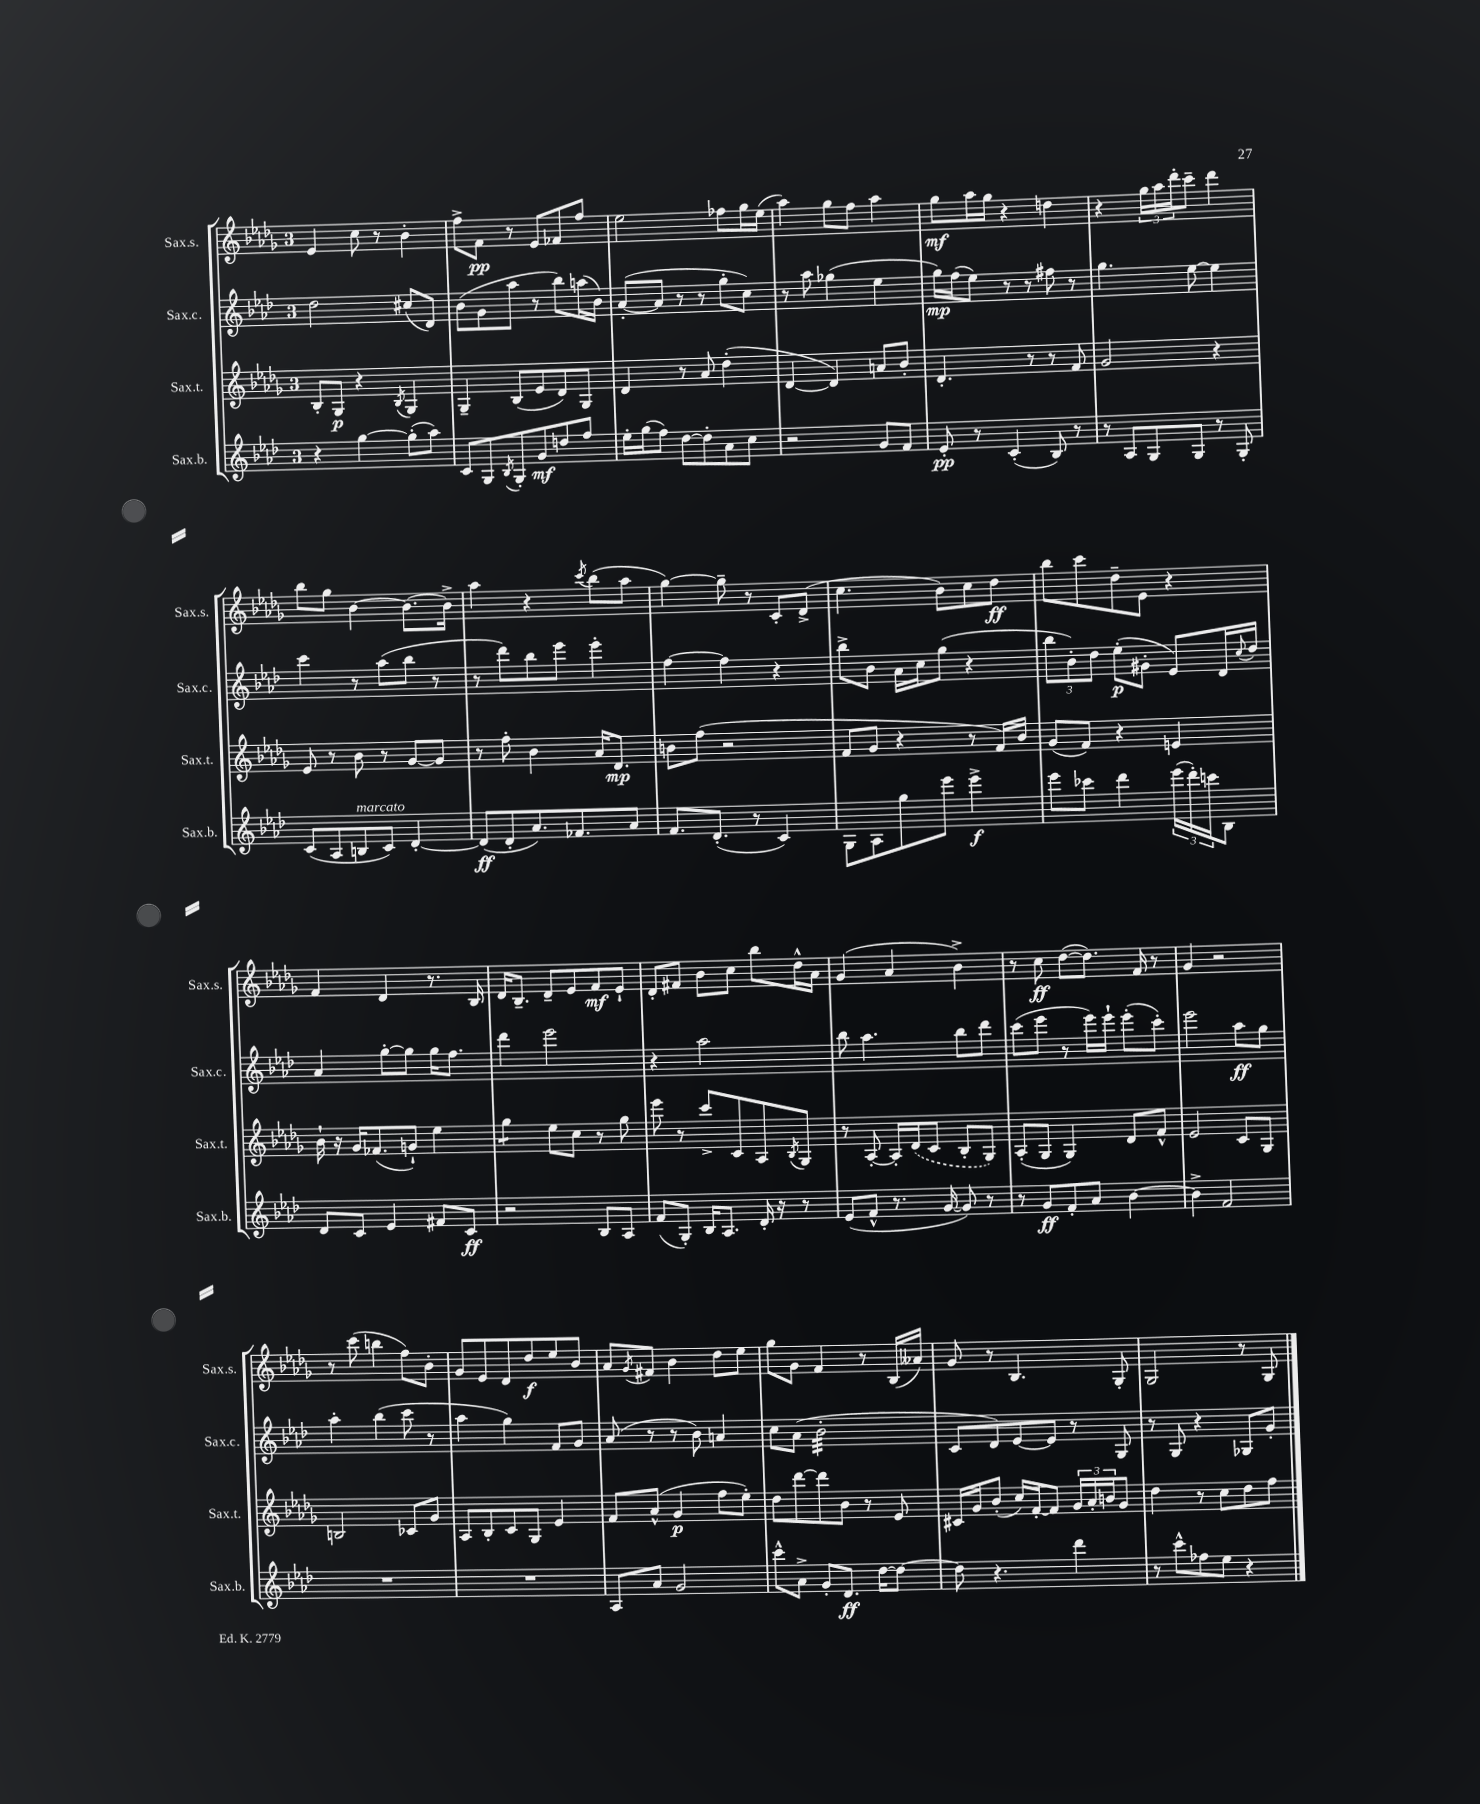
<<
\new StaffGroup <<
\new Staff = "s0" \with { instrumentName = "Sax.s." shortInstrumentName = "Sax.s." } {
    \clef treble \key des \major \once \override Staff.TimeSignature.style = #'single-digit \time 3/4
    ees'4 c''8 r8 bes'4-. |
    f''8-> f'8\pp r8 ees'8 fes'8 f''8 |
    ees''2 fes''8 ges''16 ees''16( |
    aes''4) ges''8 f''8 aes''4 |
    ges''8\mf aes''16 ges''16 r4 d''4 |
    r4 \tuplet 3/2 { ges''16 aes''16 des'''16-. } c'''8-- des'''4 |
    bes''8 ges''8 bes'4~ bes'8.~ bes'16-> |
    aes''4 r4 \acciaccatura { c'''8 } bes''8( aes''8 |
    ges''4~) ges''8-- r8 c'8-. des'8->( |
    c''4. bes'8) c''8 des''8\ff |
    bes''8 c'''8 des''8-- ees'8 r4 |
    f'4 des'4 r8. bes16 |
    des'16 bes8.-- des'8-- ees'8 f'8\mf ees'8-! |
    des'8-. fis'8 bes'8 c''8 bes''8 des''16-^ aes'16 |
    ges'4( aes'4 bes'4->) |
    r8 c''8\ff des''8~( des''8.) f'16 r8 |
    ges'4 r2 |
    r8 c'''8( b''4 f''8) bes'8-. |
    ges'8 ees'8 des'8 des''8\f ees''8 bes'8 |
    aes'8 \acciaccatura { ges'8 } fis'8 bes'4 des''8 ees''8 |
    ges''8 ges'8 f'4 r8 bes16( aeses'16) |
    ges'8 r8 bes4. ges8-. |
    ges2 r8 ges8 \bar "|." |
}
\new Staff = "s1" \with { instrumentName = "Sax.c." shortInstrumentName = "Sax.c." } {
    \clef treble \key aes \major \once \override Staff.TimeSignature.style = #'single-digit \time 3/4
    des''2 cis''8( des'8) |
    bes'8( g'8 aes''8 r8 bes''8) a''16( bes'16) |
    aes'8~-.( aes'8 r8 r8 g''8-. c''8) |
    r8 aes''8 ges''4( ees''4 |
    g''16\mp) f''16( ees''8) r8 r8 fis''8 r8 |
    g''4. ees''8~ ees''4 |
    c'''4 r8 aes''8( bes''8 r8 |
    r8 des'''8) bes''8 ees'''8 ees'''4-. |
    f''4~ f''4 r4 |
    bes''8-> bes'8 aes'16 c''16 g''8( r4 |
    \tuplet 3/2 { bes''8 bes'8-.) des''8 } ees''8-.\p( gis'8-. ees'8) des'16 \appoggiatura { c''8 } des''16 |
    aes'4 g''8~-. g''8 g''16 f''8. |
    des'''4 ees'''2 |
    r4 aes''2 |
    bes''8 aes''4. bes''8 des'''8 |
    c'''8( ees'''8 r8 ees'''16) ees'''16-! ees'''8-.( c'''8-.) |
    ees'''2 aes''8\ff g''8 |
    aes''4-. bes''4( c'''8 r8 |
    aes''4 g''4) f'8 g'8 |
    aes'8( r8 r8 bes'8) a'4 |
    c''8 aes'8( bes'2:32-. |
    c'8 des'8) ees'8~ ees'8 r8 g8 |
    r8 g8 r4 ges8 g'8-. \bar "|." |
}
\new Staff = "s2" \with { instrumentName = "Sax.t." shortInstrumentName = "Sax.t." } {
    \clef treble \key des \major \once \override Staff.TimeSignature.style = #'single-digit \time 3/4
    bes8-. ges8\p r4 \acciaccatura { bes8 } ges4 |
    ges4-- bes8( ees'8 des'8) ges8 |
    des'4 r8 aes'8 des''4-.( |
    des'4~ des'4) a'8 bes'8-. |
    des'4.-. r8 r8 f'8 |
    ges'2 r4 |
    ees'8 r8 bes'8 r8 ges'8~ ges'8 |
    r8 f''8-. bes'4 aes'16 des'8.\mp |
    b'8 f''8( r2 |
    f'8 ges'8 r4 r8 f'16) bes'16 |
    ges'8( f'8) r4 e'4 |
    bes'16-! r16 ges'16 fes'8.( g'8-!) ees''4 |
    ges''4:8 ees''8 c''8 r8 ges''8 |
    ees'''8 r8 c'''8-> c'8 aes8 \acciaccatura { bes8 } ges8 |
    r8 aes8~-. aes16-. \once \slurDashed des'16( c'8 bes8-. ges8) |
    aes8-.( ges8 ges4) des'8 f'8-^ |
    ees'2 c'8 ges8 |
    b2 ces'8 ges'8 |
    aes8 bes8-. c'8 ges8 ees'4 |
    f'8 aes'8-^( ges'4\p f''8 ees''8-.) |
    des''8 des'''8~ des'''8 bes'8 r8 ees'8 |
    cis'16 ges'16 bes'8-.( c''16) f'16~-. f'8 \tuplet 3/2 { ges'16 aes'16-. b'16 } ges'8 |
    des''4 r8 c''8 des''8 f''8 \bar "|." |
}
\new Staff = "s3" \with { instrumentName = "Sax.b." shortInstrumentName = "Sax.b." } {
    \clef treble \key aes \major \once \override Staff.TimeSignature.style = #'single-digit \time 3/4
    r4 g''4~ g''8-.( aes''8) |
    c'8 g8 \acciaccatura { bes8 } g8-. g'8\mf d''8 f''8 |
    ees''16-. g''16( f''8) des''8~ des''8-. aes'8 c''8 |
    r2 g'8 f'8 |
    ees'8-.\pp r8 c'4-.( bes8) r8 |
    r8 aes8 g8 g8 r8 g8-. |
    c'8( aes8 b8^\markup { \italic "marcato" } c'8) des'4~-. |
    des'8\ff( des'8-. aes'8.) fes'8. aes'8 |
    f'8. des'8.-.( r8 c'4) |
    g8 aes8 g''8 ees'''8 ees'''4->\f |
    ees'''8 ces'''8 des'''4 \tuplet 3/2 { ees'''16( des'''16-.) c'''16 } bes8 |
    des'8 c'8 ees'4 fis'8 c'8\ff |
    r2 bes8 aes8 |
    f'8( g8-.) bes16 aes8. des'16-. r16 r8 |
    ees'8( f'8-^ r8. g'16~ g'8) r8 |
    r8 g'8\ff f'8-. aes'8 bes'4~ |
    bes'4-> f'2 |
    R2. |
    R2. |
    aes8 aes'8 g'2 |
    c'''8-^ aes'8-> g'8-. des'8.\ff des''16~ des''8~ |
    des''8 r4. des'''4 |
    r8 c'''8-^ fes''8 ees''8 r4 \bar "|." |
}
>>
>>
\layout { \context { \Score \remove "Bar_number_engraver" } }
